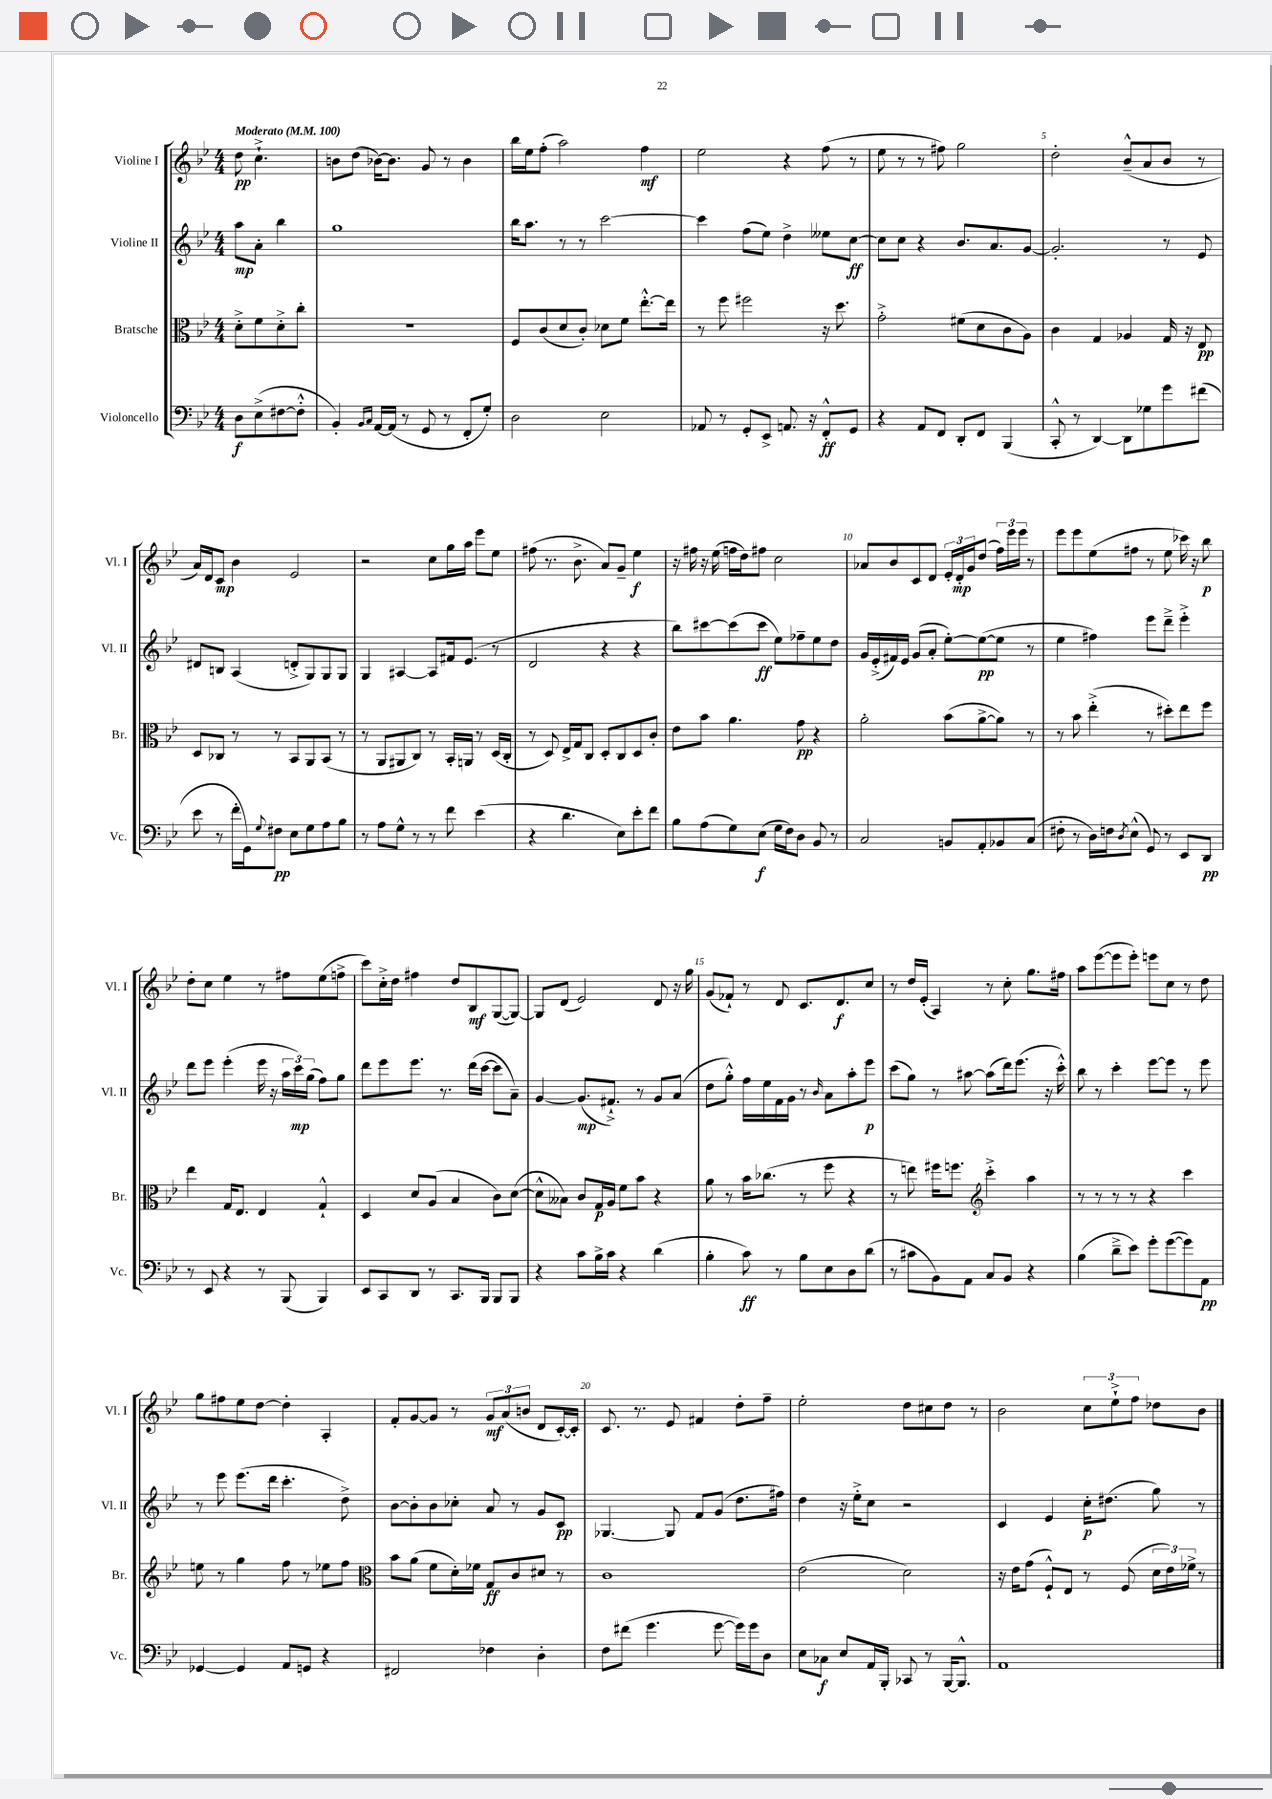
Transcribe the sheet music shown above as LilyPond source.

<<
\new StaffGroup <<
\new Staff = "s0" \with { instrumentName = "Violine I" shortInstrumentName = "Vl. I" } {
    \clef treble \key bes \major \numericTimeSignature \time 4/4 \partial 2 \tempo "Moderato" 4 = 100
    d''8\pp c''4.-!-> |
    b'8 d''8( bes'16~) bes'8. g'8 r8 bes'4 |
    bes''16 ees''16 f''8-.( a''2) f''4\mf |
    ees''2 r4 f''8( r8 |
    ees''8 r8 r8 fis''8) g''2 |
    d''2-. bes'8---^( a'8 bes'8 r8 |
    a'16) d'16 c'8\mp bes'4 ees'2 |
    r2 c''8 g''16 a''16 ees'''8 ees''8 |
    fis''8( r8. bes'8.-> a'8) g'8-- ees''4\f |
    r16 fis''16 r16 ees''16( f''16 d''16) fis''8 c''2 |
    aes'8 bes'8 c'8 d'8 \tuplet 3/2 { ees'16-. d'16-.\mp g'16 } d''8( \tuplet 3/2 { f''16) ees'''16 ees'''16 } r8 |
    ees'''8 ees'''8 ees''8( fis''8 r8 ees''8 ces'''16) r16 bes''8\p |
    d''8-. c''8 ees''4 r8 fis''8 ees''8( f''8-> |
    c'''8) c''16-.-> d''16 fis''4 d''8 bes8\mf g8~( g8~) |
    g8 d'8( ees'2) d'8 r16 g''16 |
    g'8( fes'8-!) r8 d'8 c'8. d'8.\f c''8 |
    r8 d''16 ees'16-.( a4) r8 c''8-. g''8. fis''16 |
    a''8 ees'''8~( ees'''8 ees'''8-.) e'''8 c''8 r8 d''8 |
    g''8 fis''8 ees''8 d''8~ d''4-. a4-. |
    f'8-. g'8~ g'8 r8 \tuplet 3/2 { g'8\mf a'8( b'8 } d'8 c'16~-.) c'16-. |
    c'8. r8. ees'8 fis'4 d''8-. f''8-- |
    ees''2-. d''8 cis''8 d''8 r8 |
    bes'2 \tuplet 3/2 { c''8 ees''8-!-> f''8 } des''8 bes'8 \bar "|." |
}
\new Staff = "s1" \with { instrumentName = "Violine II" shortInstrumentName = "Vl. II" } {
    \clef treble \key bes \major \numericTimeSignature \time 4/4 \partial 2
    a''8\mp a'8-. bes''4 |
    g''1 |
    bes''16 a''8. r8 r8 c'''2~ |
    c'''4 f''8( ees''8) d''4-> eeses''8 c''8~\ff |
    c''8 c''8 r4 bes'8. a'8. g'8~ |
    g'2.-. r8 ees'8 |
    dis'8 b8 a4( d'8-.-> g8) g8 g8 |
    g4 ais4~ ais8 fis'16 ees'8.( r8 |
    d'2 r4 r4 |
    bes''8) cis'''8~ cis'''8( cis'''8\ff ees''8) fes''8-- ees''8 d''8 |
    g'16 ees'16-.->( fis'16) ees'16 g'8( a'8-. ees''8~-.) ees''8~\pp( ees''8 r8 |
    ees''4 fis''4) ees'''8 d'''8---> ees'''4-.-> |
    d'''8 ees'''8 ees'''4-.( ees'''16 r16 \tuplet 3/2 { a''16 c'''16\mp) g''16( } f''8) g''8 |
    d'''8 ees'''8 ees'''8. r8. d'''16( c'''16~ c'''8 a'8--) |
    g'4~ g'8.\mp( fis'8.-!->) r8 g'8 a'8( |
    d''8 g''8-.-^) f''16 ees''16 f'16 g'16 r8 \grace { bes'16 } a'8 a''8-. ees'''8\p |
    c'''8( g''8) r8 ais''8~ ais''8( d'''16) ees'''8.( r16 c'''16-.-^) |
    bes''8 r8 c'''4-. ees'''8~ ees'''8 r8 ees'''8 |
    r8 ees'''8 ees'''8.( d'''16 c'''4.-. d''8->) |
    bes'8~ bes'8-. bes'8 ces''8-. a'8 r8 g'8 c'8\pp |
    ges4.~ ges8 f'8 g'8( d''8. fis''16) |
    d''4 r16 ees''16-.-> c''8 r2 |
    c'4 ees'4 c''16-.\p dis''8.( g''8) r8 \bar "|." |
}
\new Staff = "s2" \with { instrumentName = "Bratsche" shortInstrumentName = "Br." } {
    \clef alto \key bes \major \numericTimeSignature \time 4/4 \partial 2
    d'8-.-> f'8 d'8-.-> c''8-. |
    R1 |
    f8 c'8( d'8 c'8-.) des'8 f'8 ees''8.~-.-^ ees''16 |
    r8 f''8 fis''2 r16 d''8. |
    g'2-.-> fis'8( d'8 c'8 a8) |
    c'4 g4 aes4 g16 r16 ees8\pp |
    d8 ces8 r8 r8 bes,8 a,8 bes,8( r8 |
    r8 a,8 ais,8 c8) r8 bes,16-. a,16 r8 d16( c16-. |
    r8 d8) ees16-> g16 c8 d8-. c8 d8 c'8-. |
    ees'8 bes'8 a'4. g'8\pp r4 |
    a'2-. bes'8( a'8~-> a'8) r8 |
    r8 bes'8 ees''4-.->( r8 dis''8-.) ees''8 f''8 |
    ees''4 g16 ees8. ees4 g4-!-^ |
    d4 d'8 a8( bes4 c'8) d'8~( |
    d'8-^ beses8) c'8 g16\p a16 f'8 bes'8 r4 |
    a'8 r8 bes'16 ces''8.( r8 f''8 r4 |
    r8 e''8) fis''16 f''8. \clef treble c'''4-.-> a''4 |
    r8 r8 r8 r8 r4 c'''4 |
    e''8 r8 g''4 f''8 r8 ees''8 f''8 |
    \clef alto bes'8 a'8( f'8 d'16-.) fes'16 g8\ff c'8 dis'8 r8 |
    c'1 |
    ees'2( d'2) |
    r16 ees'16 g'8( f8-!-^) ees8 r8 f8( \tuplet 3/2 { d'16 ees'16) fes'16-> } r8 \bar "|." |
}
\new Staff = "s3" \with { instrumentName = "Violoncello" shortInstrumentName = "Vc." } {
    \clef bass \key bes \major \numericTimeSignature \time 4/4 \partial 2
    d8\f ees8->( fis8~ fis8-.-^ |
    bes,4-.) \grace { bes,16 c16 } a,16~ a,16( r8 g,8 r8 f,8-. g8-.) |
    d2 ees2 |
    aes,8 r8 g,8-. ees,8-> a,8. r16 f,8-.-^\ff g,8 |
    r4 a,8 f,8 d,8-. f,8 bes,,4( |
    c,8-.-^ r8 d,4~) d,8 ges8 g'8 fis'8( |
    ees'8 r8 f'16-. g,16) \appoggiatura { g8 } fis8\pp ees8 g8 a8 bes8 |
    r8 a8 g8-^ r8 r8 f'8 ees'4( |
    r4 d'4. ees8) ees'8-. f'8 |
    bes8 a8( g8) ees8\f( g16 f16) d8 bes,8 r8 |
    c2 b,8 a,8-. bes,8 c8( |
    fis8-. r8 d16) f16 \acciaccatura { d8 } ees8-^( g,8) r8 ees,8 d,8\pp |
    r8 ees,8 r4 r8 bes,,8( bes,,4) |
    ees,8 c,8 d,8 r8 c,8. bes,,16 bes,,8 bes,,8 |
    r4 c'8 bes16-> c'16 r4 d'4( |
    bes4-. c'8\ff) r8 bes8 ees8 d8 d'8( |
    r8 cis'8 bes,8) a,8 c8 bes,8 r4 |
    bes4( d'8---> ees'8) g'8-. g'8~( g'8) a,8\pp |
    ges,4~ ges,4 a,8 g,8 r4 |
    fis,2 fes4 d4-. |
    f8 fis'8( g'4. g'8~ g'16) g'16 d8 |
    ees8 ces8\f ees8 a,16 bes,,16-. ces,8 r8 bes,,16~ bes,,8.-^ |
    a,1 \bar "|." |
}
>>
>>
\layout { \context { \Score \override BarNumber.break-visibility = ##(#f #t #t) barNumberVisibility = #(every-nth-bar-number-visible 5) } }
